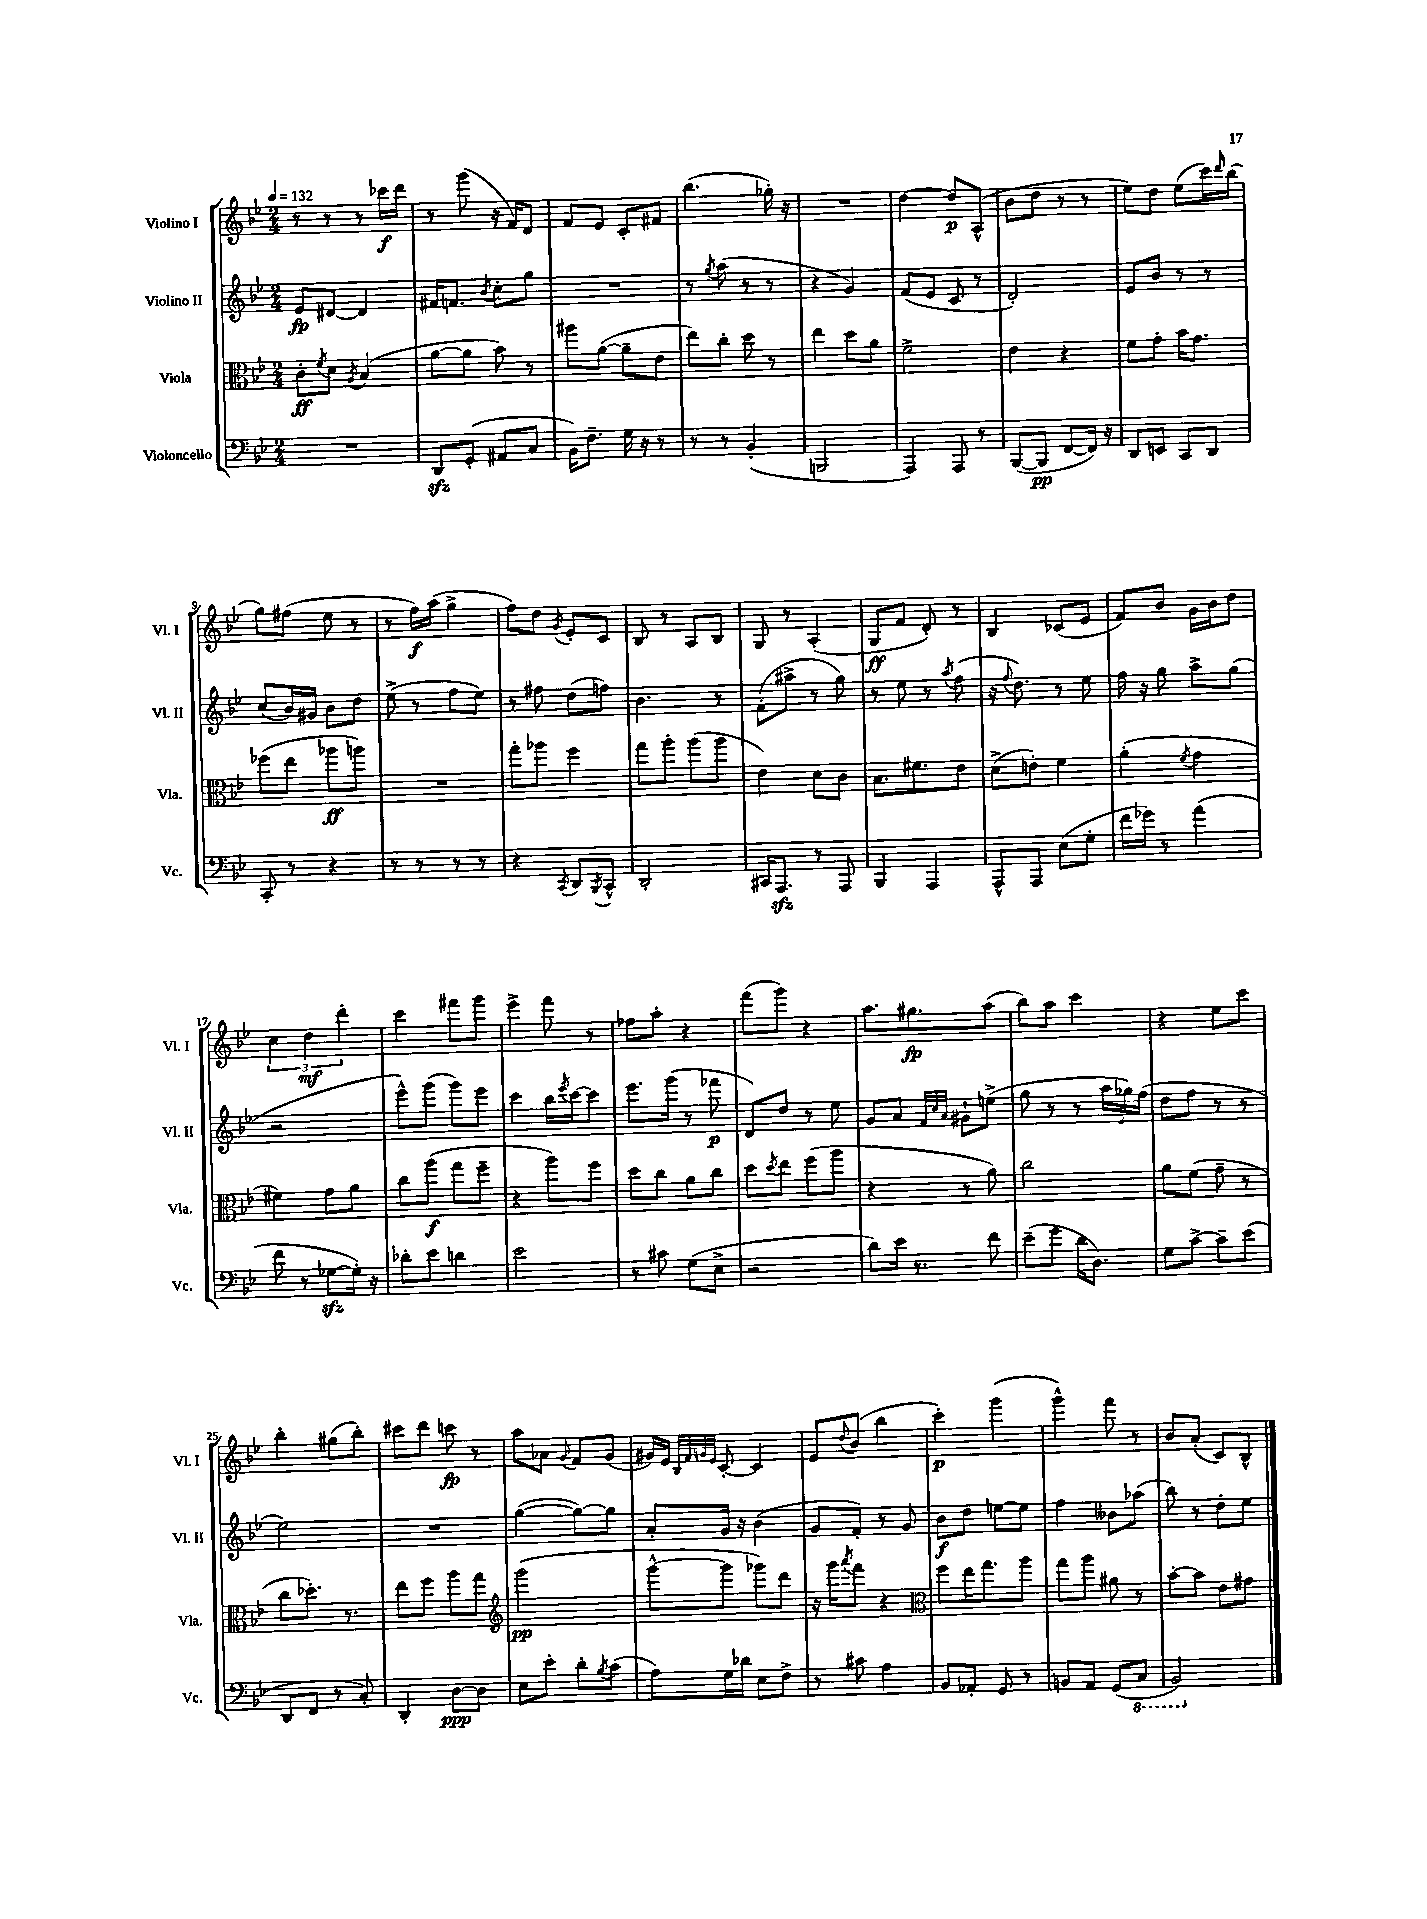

**kern	**kern	**kern	**kern
*staff4	*staff3	*staff2	*staff1
*clefF4	*clefC3	*clefG2	*clefG2
*k[b-e-]	*k[b-e-]	*k[b-e-]	*k[b-e-]
*M2/4	*M2/4	*M2/4	*M2/4
*MM132	*MM132	*MM132	*MM132
2r	8c'	8e-	8r
.	8qf	.	.
.	8d	[8d#	8r
.	8qA	.	.
.	(4B-	4d#]	8r
.	.	.	16ccc-
.	.	.	16ddd
=	=	=	=
8DD	[8a	16f#	8r
.	.	8.f	.
(8GG'	8a]	.	(8ggg
.	.	8qb-	.
8AA#	8b-)	8cc'	16r
.	.	.	16f)
8C	8r	8gg	8d
=	=	=	=
16BB-)	8aa#	2r	8f
8.F~	.	.	.
.	([8a	.	8e-
16G	8a~]	.	8c'
16r	.	.	.
8r	8e-	.	8f#
=	=	=	=
8r	8ee-)	8r	(4.bb-
.	.	8qgg	.
8r	8cc'	(8aa	.
(4BB-'	8dd	8r	.
.	8r	8r	16gg-')
.	.	.	16r
=	=	=	=
2BBB	4ee-	4r	2r
.	8dd	4g)	.
.	8a	.	.
=	=	=	=
4AAA)	2f^	(8f	[4dd
.	.	8e-	.
8AAA	.	8c	8dd]
8r	.	8r	(8A^^
=	=	=	=
([8BBB-	4e-	2d')	8b-
8BBB-]	.	.	8dd
[8FF	4r	.	8r
16FF])	.	.	8r
16r	.	.	.
=	=	=	=
8DD	8f	8e-	8ee-)
8EE	8g'	8b-	8dd
8CC	16b-	8r	(8ee-
.	8.g	.	.
8DD	.	8r	16ccc)
.	.	.	16qqddd
.	.	.	(16bb-
=	=	=	=
8CC'	(8ff-	(8cc	8gg)
8r	8ee-	16b-)	(8ff#
.	.	16g#	.
4r	8aa-	8b-	8ee-
.	8aa)	8dd	8r
=	=	=	=
8r	2r	(8ee-^	8r
8r	.	8r	16ff)
.	.	.	(16aa
8r	.	8ff	4gg^
8r	.	8ee-)	.
=	=	=	=
4r	8gg'	8r	8ff)
.	8aa-	8ff#	8dd
8qCC	.	.	8qg
8DD	4ff	(8dd	8e-'
8qBBB-	.	.	.
8CC^^	.	8ff)	8c
=	=	=	=
2DD'	8gg	4.b-	8B-
.	8aa'	.	8r
.	(8aa	.	8A
.	8aa	8r	8B-
=	=	=	=
16CC#	4e-)	(8f'	8G
8.AAA	.	.	.
.	.	8aa#^	8r
8r	8d	8r	(4A'
8AAA	8c	8gg)	.
=	=	=	=
4BBB-	8.B-	8r	8G
.	.	8ee-	8f
.	8.f#	.	.
4AAA	.	8r	8d')
.	.	8qaa	.
.	8e-	(8ff	8r
=	=	=	=
8AAA^^	(8d^	16r	4B-
.	.	8qqff	.
.	.	8.dd)	.
8AAA	8e')	.	.
(8E-	4f	8r	(8c-
8G'	.	8ee-	8e-
=	=	=	=
16f	(4a'	16ff	8f)
16g-)	.	16r	.
8r	.	8gg	8b-
.	8qf	.	.
(4a	4g	8aa^	16g
.	.	.	16b-
.	.	(8gg	8dd
=	=	=	=
8f	4f#)	2r	6cc
8r	.	.	.
.	.	.	6dd
[8G-	8g	.	.
.	.	.	6ddd'
16G-'])	8a	.	.
16r	.	.	.
=	=	=	=
8d-'	8cc	8eee-^^)	4ccc
8e-	(8aa	(8ggg	.
4d	8gg	8ggg)	8fff#
.	8ff~	8eee-	8ggg
=	=	=	=
2e-	4r	4ccc	4eee-^
.	8aa)	16bb-	8fff
.	.	8qeee-	.
.	.	[16ccc	.
.	8ff	8ccc]	8r
=	=	=	=
8r	8dd	8.eee-	8ff-
8c#	8cc	.	8aa'
.	.	(16ggg	.
(8G	8a	8r	4r
8E-^	8cc	8fff-	.
=	=	=	=
2r	8dd	8d)	(8fff
.	8qdd	.	.
.	8ee-	8dd	8ggg)
.	(8ff	8r	4r
.	8aa	8ee-	.
=	=	=	=
8d)	4r	8g	8.aa
16e-	.	8a	.
8.r	.	.	8.gg#
.	.	32qqf	.
.	.	32qqcc	.
.	.	32qqa	.
.	8r	8g#`	.
8f	8a)	(8ee^	(8aa
=	=	=	=
(8e-~	2cc	8gg	8bb-)
8g	.	8r	8aa
16d	.	8r	4ccc
8.D)	.	.	.
.	.	24aa	.
.	.	24gg-)	.
.	.	(24ff	.
=	=	=	=
8G	8a	8dd	4r
[8c^	(8f	8ff	.
8c~]	8g~	8r	8ee-
(8e-	8r	8r	8ccc
=	=	=	=
8DD	8cc	2ee-)	4bb-'
8FF	8.dd-')	.	.
8r	.	.	(8gg#
.	8.r	.	.
8C')	.	.	8bb-')
=	=	=	=
4DD'	8ee-	2r	8ccc#
.	8ff	.	8ddd
[8D	8aa	.	8ccc
8D]	8gg	.	8r
=	=	=	=
*	*clefG2	*	*
8E-	(2ggg	([4gg	8aa
8e-'	.	.	8a-
.	.	.	8qqg
8d'	.	8gg_)	8f
8qB-	.	.	.
(8c	.	8gg]	(8g
=	=	=	=
8A)	[8ggg^^	8a'	16g#)
.	.	.	16e-
.	.	.	32qqB-
.	.	.	32qqf
.	.	.	32qqg
.	.	.	32qqe-
16G	8ggg]	16g	[8c'
16d-	.	16r	.
8E-	8ggg-)	(4b-	4c]
8F^	8ddd	.	.
=	=	=	=
8r	16r	8g	8e-
.	16ggg	.	.
.	8qaaa	.	8qqdd
8c#	8fff	8f')	(8b-
4A	4r	8r	4bb-
.	.	8g	.
=	=	=	=
*	*clefC3	*	*
8BB-	8ff	8b-	4ccc')
8AA-'	16ee-	8dd	.
.	8.gg	.	.
8GG	.	[8ee	(4ggg
8r	8aa	8ee]	.
=	=	=	=
8BB	8gg	4ff	4ggg^^)
8AA	8aa	.	.
(8GG	8a#	8b--	8fff
8CC	8r	(8aa-	8r
=	=	=	=
2BBB-)	[8b-'	8bb-)	8b-
.	8b-]	8r	(8a'
.	8e-	8dd'	8c)
.	8g#	8ee-	8B-^^
==	==	==	==
*-	*-	*-	*-
